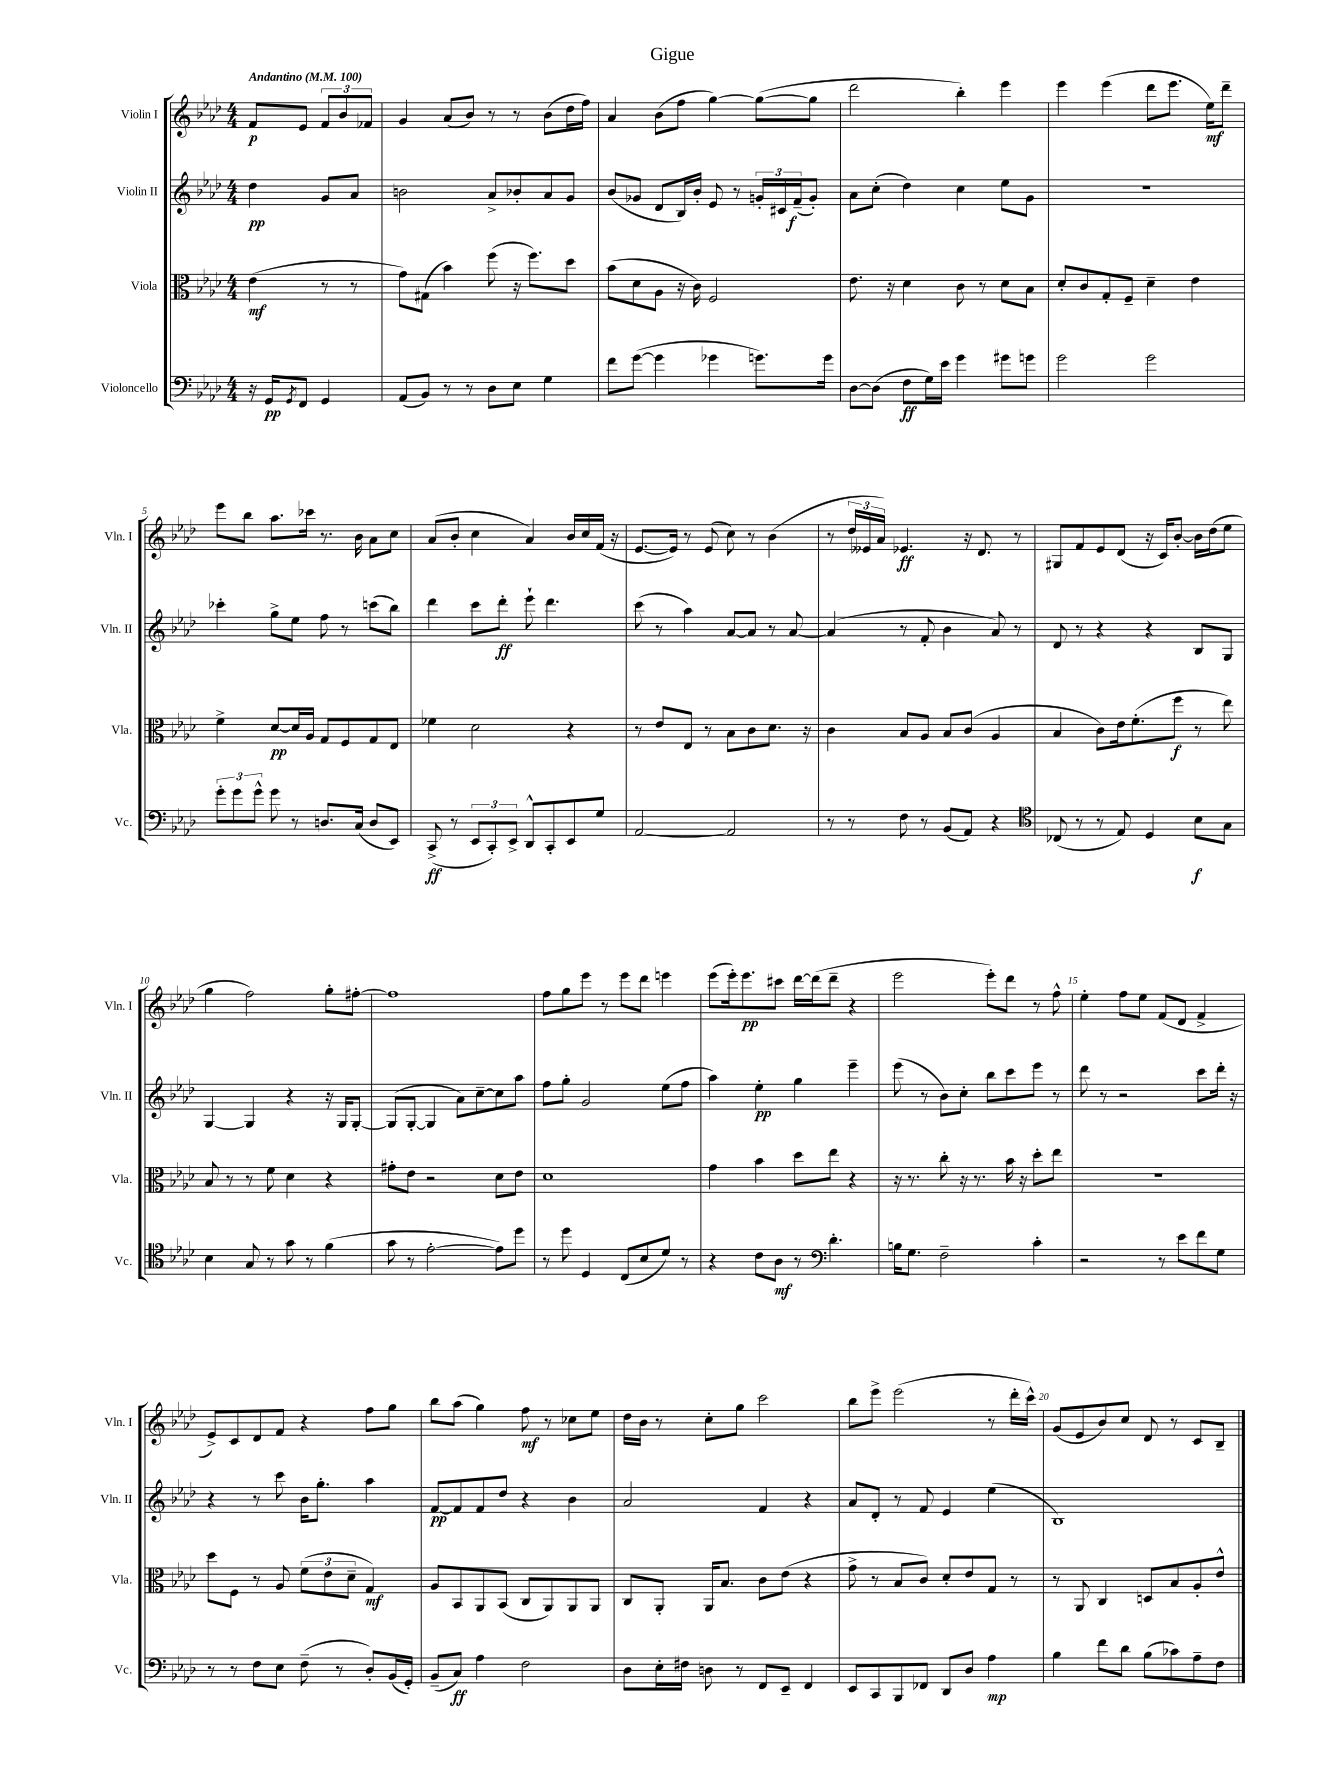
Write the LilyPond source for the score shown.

\header { title = "Gigue" }
<<
\new StaffGroup <<
\new Staff = "s0" \with { instrumentName = "Violin I" shortInstrumentName = "Vln. I" } {
    \clef treble \key aes \major \numericTimeSignature \time 4/4 \partial 2 \tempo "Andantino" 4 = 100
    f'8\p ees'8 \tuplet 3/2 { f'8 bes'8 fes'8 } |
    g'4 aes'8( bes'8) r8 r8 bes'8( des''16 f''16) |
    aes'4 bes'8( f''8 g''4~) g''8~( g''8 |
    des'''2 bes''4-.) ees'''4 |
    ees'''4 ees'''4( des'''8 ees'''8. ees''16\mf) des'''8-- |
    ees'''8 bes''8 aes''8. ces'''16 r8. bes'16 aes'8 c''8 |
    aes'8( bes'8-. c''4 aes'4) bes'16 c''16 f'16( r16 |
    ees'8.~ ees'16) r8 ees'8( c''8) r8 bes'4( |
    r8 \tuplet 3/2 { des''16 eeses'16 aes'16) } ees'4.\ff r16 des'8. r8 |
    gis8 f'8 ees'8 des'8( r16 c'16) bes'8~-. bes'16 des''16( ees''8 |
    g''4 f''2) g''8-. fis''8~-. |
    fis''1 |
    f''8 g''8 ees'''8 r8 ees'''8 des'''8 e'''4 |
    ees'''8( ees'''16-.) ees'''8.\pp cis'''8 des'''16~ des'''16( des'''8-- r4 |
    ees'''2 ees'''8-.) des'''8 r8 f''8-^ |
    ees''4-. f''8 ees''8 f'8( des'8 f'4-> |
    ees'8->) c'8 des'8 f'8 r4 f''8 g''8 |
    bes''8 aes''8( g''4) f''8\mf r8 ces''8 ees''8 |
    des''16 bes'16 r8 c''8-. g''8 c'''2 |
    bes''8 ees'''8-> ees'''2( r8 des'''16-. c'''16-^) |
    g'8( ees'8 bes'8) c''8 des'8 r8 c'8 bes8-- \bar "|." |
}
\new Staff = "s1" \with { instrumentName = "Violin II" shortInstrumentName = "Vln. II" } {
    \clef treble \key aes \major \numericTimeSignature \time 4/4 \partial 2
    des''4\pp g'8 aes'8 |
    b'2 aes'8-> bes'8-. aes'8 g'8 |
    bes'8( ges'8 des'8 bes16) bes'16-. ees'8 r8 \tuplet 3/2 { g'16-. cis'16 f'16--\f( } g'8-.) |
    aes'8 c''8-.( des''4) c''4 ees''8 g'8 |
    R1 |
    ces'''4-. g''8-> ees''8 f''8 r8 c'''8( bes''8) |
    des'''4 c'''8 des'''8-.\ff ees'''8-! des'''4. |
    c'''8( r8 aes''4) aes'8~ aes'8 r8 aes'8~ |
    aes'4( r8 f'8-. bes'4 aes'8) r8 |
    des'8 r8 r4 r4 bes8 g8 |
    g4~ g4 r4 r16 g16 g8~-. |
    g8( g8~-. g4 aes'8) c''8~-- c''8 aes''8 |
    f''8 g''8-. g'2 ees''8( f''8 |
    aes''4) ees''4-.\pp g''4 ees'''4-- |
    ees'''8( r8 bes'8) c''8-. bes''8 c'''8 ees'''8 r8 |
    des'''8 r8 r2 c'''8 des'''16-. r16 |
    r4 r8 c'''8 bes'16 g''8.-. aes''4 |
    f'8~\pp f'8 f'8 des''8 r4 bes'4 |
    aes'2 f'4 r4 |
    aes'8 des'8-. r8 f'8 ees'4 ees''4( |
    bes1) \bar "|." |
}
\new Staff = "s2" \with { instrumentName = "Viola" shortInstrumentName = "Vla." } {
    \clef alto \key aes \major \numericTimeSignature \time 4/4 \partial 2
    ees'4\mf( r8 r8 |
    g'8) gis8( bes'4) f''8( r16 f''8.) des''8 |
    bes'8( des'8 aes8 r16 c'16) f2 |
    ees'8. r16 des'4 c'8 r8 des'8 bes8 |
    des'8-. c'8 g8-. f8-- des'4-- ees'4 |
    f'4-> des'8~\pp des'16 aes16 g8 f8 g8 ees8 |
    fes'4 des'2 r4 |
    r8 ees'8 ees8 r8 bes8 c'8 des'8. r16 |
    c'4 bes8 aes8 bes8 c'8( aes4 |
    bes4 c'8) ees'16 f'8.-.( f''8\f r8 ees''8) |
    bes8 r8 r8 f'8 des'4 r4 |
    gis'8-. ees'8 r2 des'8 ees'8 |
    des'1 |
    g'4 bes'4 des''8 ees''8 r4 |
    r16 r8. c''8-. r16 r8. bes'16 r16 des''8-. ees''8 |
    R1 |
    des''8 f8 r8 aes8 \tuplet 3/2 { f'8( ees'8 des'8-- } g4\mf) |
    aes8 bes,8 aes,8 bes,8( c8 aes,8) aes,8 aes,8 |
    c8 aes,8-. aes,16 bes8. c'8 ees'8( r4 |
    g'8-> r8 bes8 c'8) des'8-. ees'8 g8 r8 |
    r8 aes,8 c4 d8 bes8 aes8-. ees'8-^ \bar "|." |
}
\new Staff = "s3" \with { instrumentName = "Violoncello" shortInstrumentName = "Vc." } {
    \clef bass \key aes \major \numericTimeSignature \time 4/4 \partial 2
    r16 g,16\pp \acciaccatura { g,8 } f,8 g,4 |
    aes,8( bes,8) r8 r8 des8 ees8 g4 |
    f'8 g'8~( g'4 ges'4 g'8.) g'16 |
    des8~ des8( f8\ff g16) ees'16 g'4 gis'8 g'8 |
    g'2 g'2 |
    \tuplet 3/2 { g'8-. g'8 g'8-^ } g'8 r8 d8. c16( d8 ees,8) |
    c,8->\ff( r8 \tuplet 3/2 { ees,8 c,8-.) ees,8-> } des,8-^ c,8-. ees,8 g8 |
    aes,2~ aes,2 |
    r8 r8 f8 r8 bes,8( aes,8) r4 |
    \clef tenor ces8( r8 r8 ees8) des4 bes8\f g8 |
    bes4 g8 r8 g'8 r8 f'4( |
    g'8 r8 ees'2~-. ees'8) des''8 |
    r8 des''8 des4 c8( bes8 des'8) r8 |
    r4 c'8 aes8\mf r8 \clef bass des'4.-. |
    b16 g8. f2-- c'4-. |
    r2 r8 ees'8 f'8 g8 |
    r8 r8 f8 ees8 f8--( r8 des8-.) bes,16( g,16-.) |
    bes,8--( c8\ff) aes4 f2 |
    des8 ees16-. fis16 d8 r8 f,8 ees,8-- f,4 |
    ees,8 c,8 bes,,8 fes,8 des,8 des8 aes4\mp |
    bes4 f'8 des'8 bes8( ces'8) aes8-- f8 \bar "|." |
}
>>
>>
\layout { \context { \Score \override BarNumber.break-visibility = ##(#f #t #t) barNumberVisibility = #(every-nth-bar-number-visible 5) } }
